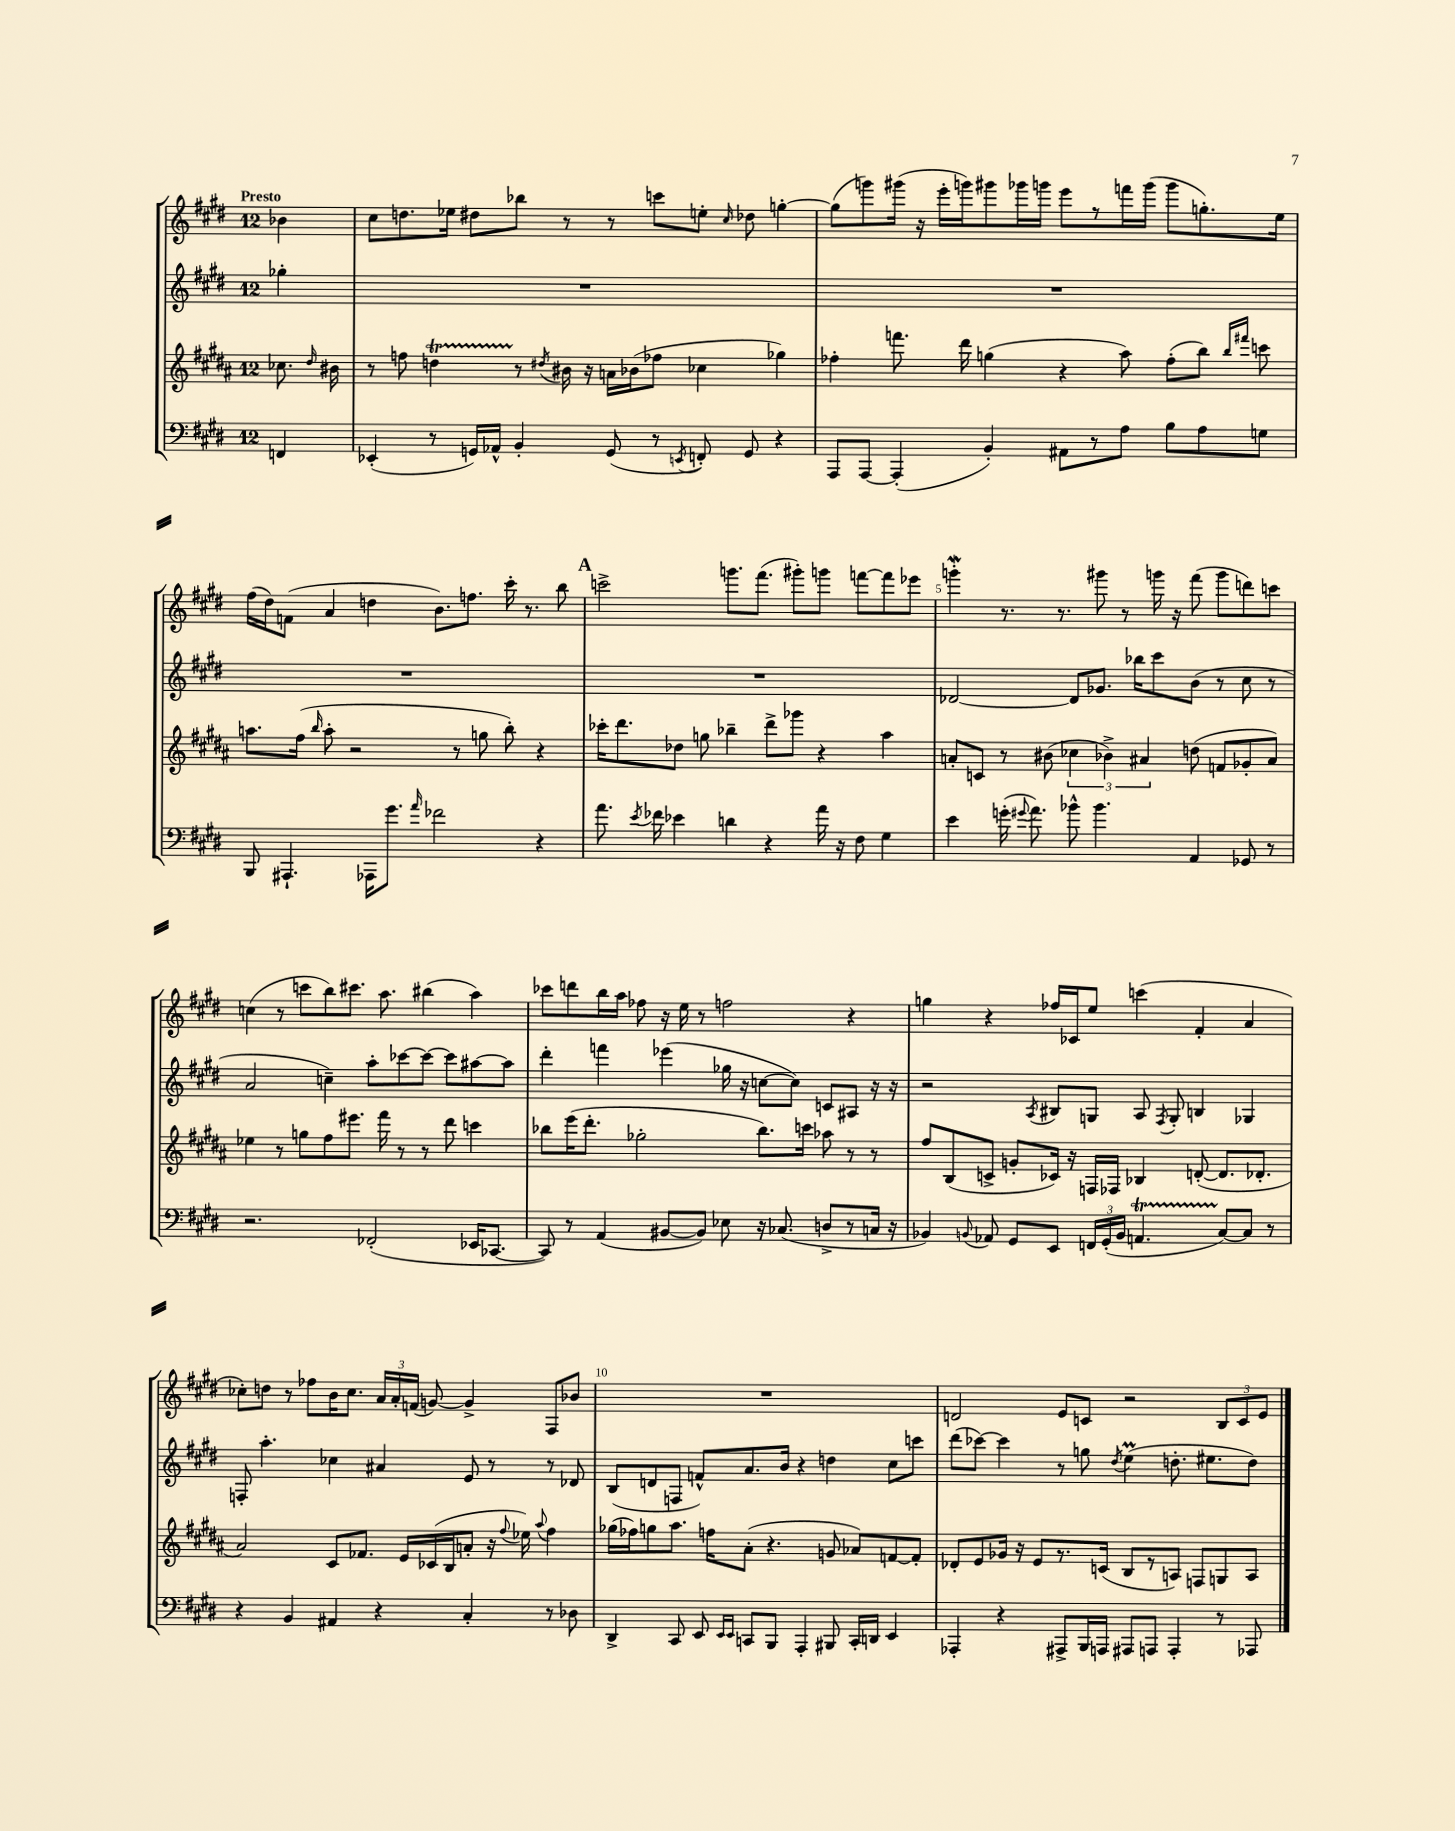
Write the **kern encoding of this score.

**kern	**kern	**kern	**kern
*part4	*part3	*part2	*part1
*staff4	*staff3	*staff2	*staff1
*clefF4	*clefG2	*clefG2	*clefG2
*k[f#c#g#d#]	*k[f#c#g#d#a#]	*k[f#c#g#d#]	*k[f#c#g#d#]
*M12/8	*M12/8	*M12/8	*M12/8
=	=	=	=
!	!	!	!LO:TX:a:B:t=Presto
4FFn/	8.cc-X\	4gg-X'\	4b-X\
.	16qqdd#/	.	.
.	16b#X\	.	.
=1	=1	=1	=1
(4EE-X'/	8r	1.r	8cc#\L
.	8ffn\	.	8.ddn\
8r	4ddnT\	.	.
.	.	.	16ee-X\Jk
16GGn/LL)	.	.	8dd#X\L
16AA-X^^/JJ	.	.	.
4BB'/	8r	.	8bb-X\J
.	8qdd#X/	.	.
.	16b#X\	.	8r
.	16r	.	.
(8GG/	16an\LL	.	8r
.	(16b-X\J	.	.
8r	8ff-X\J	.	8cccn\L
8qEEn/	.	.	.
8FFn'/)	4cc-X\	.	8een'\J
.	.	.	16qqcc#/
8GG/	.	.	8dd-X\
4r	4gg-X\)	.	[4ggn'\
=2	=2	=2	=2
8AAA/L	4ff-X'\	1.r	(8gg\L]
[8AAA/J	.	.	8gggn\)
(4AAA'/]	8.fffn\	.	(16ggg#X\Jk
.	.	.	16r
.	.	.	16eee'\LL
.	16ddd#\	.	16gggn\J)
4BB'/)	(4ggn\	.	8ggg#X\
.	.	.	16ggg-X\L
.	.	.	16gggn\JJ
8AA#X\L	4r	.	8eee\L
8r	.	.	8r
8A\J	8aa#\)	.	16fffn\L
.	.	.	(16ggg\JJ
8B\L	(8ff-'\L	.	8ggg\L
8A\	8bb\J)	.	8.ggn'\)
.	16qqbb/LL	.	.
.	16qqfff#X/JJ	.	.
8Gn\J	8cccn\	.	.
.	.	.	16ee\Jk
!!LO:LB:g=z
=3	=3	=3	=3
8BBB/	8.aan\L	1.r	(16ff#\LL
.	.	.	16dd#\J)
4.AAA#X`/	.	.	(8fn\J
.	(16ff#\Jk	.	.
.	16qqbb/	.	.
.	8aa'\	.	4a/
.	2r	.	.
16AAA-X\KL	.	.	4ddn\
8.g#\J	.	.	.
16qqa/	.	.	.
2f-X\	.	.	8.b\L)
.	8r	.	.
.	.	.	8.ffn\J
.	8ggn\	.	.
.	8bb'\)	.	16ccc#'\
.	.	.	8.r
4r	4r	.	.
.	.	.	8bb\
!!LO:REH:place=s1:t=A
=4	=4	=4	=4
8.a\	16ccc-X'\KL	1.r	2cccn^\
.	8.ddd#\	.	.
8qe/	.	.	.
16f-X\	.	.	.
4e-X\	8dd-X\J	.	.
.	8ggn\	.	.
4dn\	4bb-X~\	.	8.gggn\L
.	.	.	(8.fff#\J
4r	8ddd#^\L	.	.
.	8ggg-X\J	.	8ggg#X'\L)
16a\	4r	.	8gggn\J
16r	.	.	.
8F#\	.	.	[8fffn\L
4G#\	4aa#\	.	8fff\]
.	.	.	8eee-X\J
=5	=5	=5	=5
4e\	8an'/L	[2d-X/	4gggnw'\
.	8cn/J	.	.
(16gn'\	8r	.	8.r
8qqg#X/	.	.	.
8.a\)	.	.	.
.	(8b#X\	.	.
.	.	.	8.r
8b-X^^\	6cc-X\	8d-/L]	.
4.b-\	.	8.g-X/J	8ggg#X\
.	6b-X^\)	.	.
.	.	.	8r
.	.	16bb-X\KL	.
.	6a#X/	.	.
.	.	8ccc#\	16gggn\
.	.	.	16r
4AA/	(8ddn\	(8b\J	(8fff#\
.	8fn/L	8r	8ggg\L
8GG-X/	8g-X'/	8cc#\	8dddn\)
8r	8a#/J)	8r	8cccn\J
!!LO:LB:g=z
=6	=6	=6	=6
2.r	4ee-X\	2a/	(4ccn\
.	8r	.	8r
.	8ggn\L	.	8cccn\L
.	8ff#\	4ccn~\)	8bb\)
.	8.eee#X\J	.	8.ccc#X\J
(2FF-X'/	.	8aa'\L	.
.	16fff#\	.	8.aa\
.	8r	[8ccc-X\	.
.	8r	8ccc-\J_	(4bb#X\
.	8ddd#\	8ccc-\L]	.
16EE-X/KL	4cccn\	[8aa#X\	4aa\)
[8.CC-X/J	.	.	.
.	.	8aa#\J]	.
=7	=7	=7	=7
8CC-/])	8bb-X\L	4ddd#'\	8ccc-X\L
8r	(16eee\K	.	8dddn\
.	8.ddd#'\J	.	.
(4AA/	.	4fffn\	16bb\L
.	.	.	16aa\JJ
.	2gg-X'\	.	8ff-X\
[8BB#X/L	.	(4eee-X\	16r
.	.	.	16ee\
8BB#/J])	.	.	8r
8E-X\	.	16gg-X\	2ffn\
.	.	16r	.
16r	8.bb-\L)	[8ccn\L	.
(8.C-X/	.	.	.
.	.	8cc\J])	.
.	16cccn\Jk	.	.
8Dn^/L	8aa-X\	8cn/L	.
8r	8r	8A#X/J	4r
16Cn/Jk	8r	16r	.
16r	.	16r	.
=8	=8	=8	=8
4BB-X/)	8ff#/L	2r	4ggn\
.	(8B/	.	.
8qqBBn/	.	.	.
8AA-X/	8cn^/J	.	4r
8GG#/L	8gn'/L	.	.
.	.	8qA/	.
8EE/J	16c-X/Jk)	8B#X/L	16ff-X/LL
.	16r	.	16c-X/J
24FFn/LL	16Fn/LL	8Gn/J	8ee/J
(24GG#'/	.	.	.
.	16F-X/JJ	.	.
24BB/JJ	.	.	.
4.AAnT/	4B-X/	8A/	(4cccn\
.	.	8qF#/	.
.	.	8G'/	.
.	([8dn'/	4Bn/	4f#'/
[8C#/L)	8.d/L]	.	.
8C#/J]	.	4G-X/	4a/
.	8.d-X'/J	.	.
8r	.	.	.
!!LO:LB:g=z
=9	=9	=9	=9
4r	2a#/)	8Fn'/	8cc-X'\L)
.	.	4.aa'\	8ddn\J
4BB/	.	.	8r
.	.	.	8ff-X\L
4AA#X/	8c#/L	4cc-X\	16b\K
.	.	.	8.cc-\J
.	8.f-X/J	.	.
4r	.	4a#X/	24a/LL
.	.	.	24a'/
.	16e/LL	.	.
.	.	.	(24fn/JJ
.	(16c-X/	.	[8gn/)
.	16B/J	.	.
4C#'/	8an'/J	8e/	4g^/]
.	16r	8r	.
.	8qqff#/	.	.
.	16ee-X\)	.	.
.	8qqaa#/	.	.
8r	4ff#\	8r	8F#/L
8D-X\	.	8d-X/	8b-X/J
=10	=10	=10	=10
4DD#^/	(16gg-X\LL	(8B/L	1.r
.	16ff-X\J)	.	.
.	8ggn\	8dn/	.
8CC#/	8.aa#\J	8Fn/J	.
8EE/	.	8fn^^/L)	.
.	16ffn\KL	.	.
16qqEE/LL	.	.	.
16qqEE/JJ	.	.	.
8CCn/L	(8a#'\J	8.a/	.
8BBB/J	4.r	.	.
.	.	16b/Jk	.
4AAA'/	.	4r	.
8BBB#X/	8gn/	4ddn\	.
16CC'/LL	8a-X/L)	.	.
16DDn/JJ	.	.	.
4EE/	[8fn/	8cc#\L	.
.	8f'/J]	8cccn\J	.
=11	=11	=11	=11
4AAA-X'/	8d-X'/L	(8ddd#\L	2dn/
.	8e/	[8ccc-X\J)	.
4r	16g-X/Jk	4ccc-\]	.
.	16r	.	.
.	8e/L	.	.
8AAA#X^/L	8.r	8r	8e/L
16BBB/L	.	8ggn\	8cn/J
16AAAn/JJ	(16cn/Jk	.	.
.	.	8qdd#/	.
8AAA#X/L	8B/L	(4eeM\	2r
8AAAn/J	8r	.	.
4AAA'/	8An/J)	8.ddn'\	.
.	8Fn/L	.	.
.	.	8.ee#X\L	.
8r	8Gn/	.	12B/L
.	.	.	12c/
8AAA-X/	8A/J	8dd\J)	.
.	.	.	12e/J
==	==	==	==
*-	*-	*-	*-
